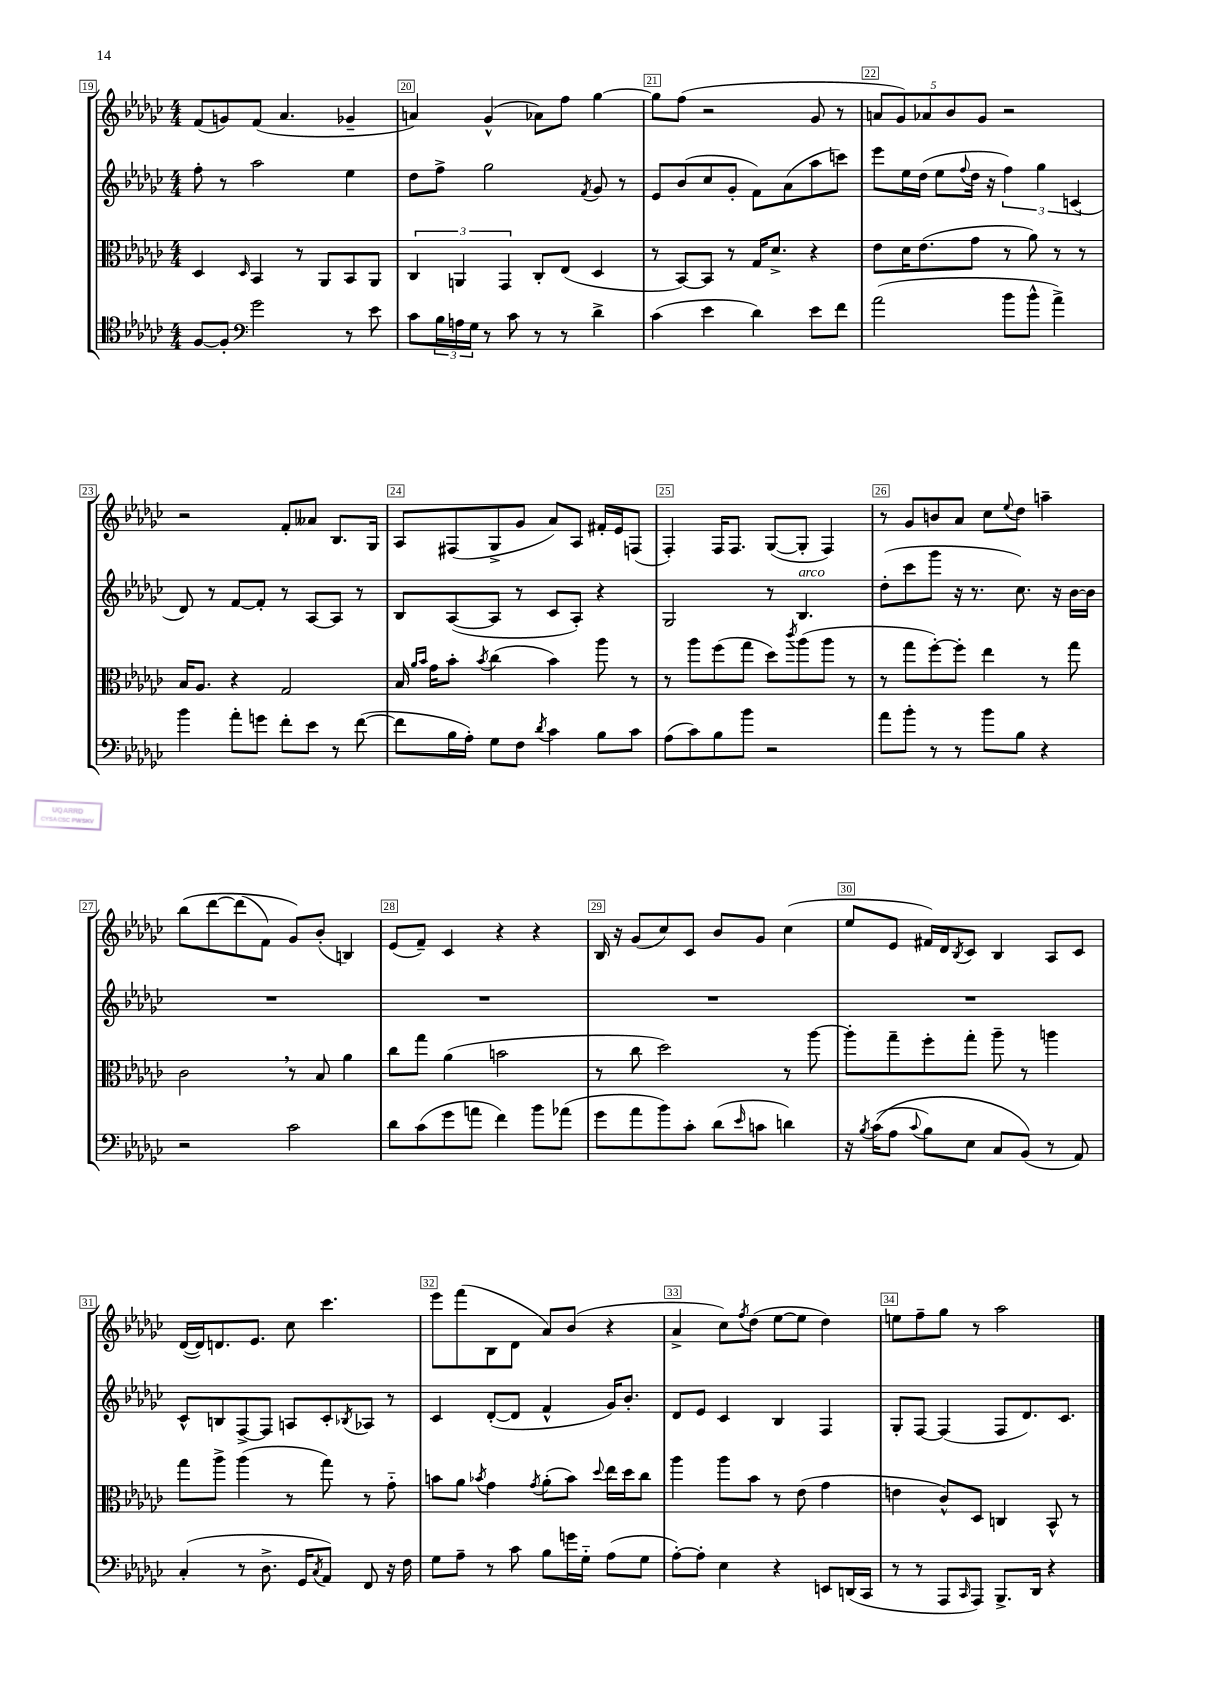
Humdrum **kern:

**kern	**kern	**kern	**kern
*staff4	*staff3	*staff2	*staff1
*clefC4	*clefC3	*clefG2	*clefG2
*k[b-e-a-d-g-c-]	*k[b-e-a-d-g-c-]	*k[b-e-a-d-g-c-]	*k[b-e-a-d-g-c-]
*M4/4	*M4/4	*M4/4	*M4/4
[8F	4D-	8ff'	(8f
8F']	.	8r	8g)
*clefF4	*	*	*
.	16qqD-	.	.
2g-	4BB-	2aa-	(8f
.	.	.	4.a-
.	8r	.	.
.	8AA-	.	.
8r	8BB-	4ee-	4g-~
8e-	8AA-	.	.
=	=	=	=
8c-	6C-	8dd-	4a)
24B-	.	8ff^	.
24A	6AA	.	.
24G-	.	.	.
8r	.	2gg-	(4g-^^
.	6GG-	.	.
8c-	.	.	.
8r	8C-'	.	8a-)
8r	(8E-	.	8ff
.	.	8qf	.
4d-^	4D-	8g-	[4gg-
.	.	8r	.
=	=	=	=
(4c-	8r	8e-	8gg-]
.	[8BB-)	(8b-	(8ff
4e-	8BB-]	8cc-	2r
.	8r	8g-'	.
4d-)	16G-	8f)	.
.	8.d-^	.	.
.	.	(8a-	.
8e-	4r	8aa-	8g-
8f	.	8ccc)	8r
=	=	=	=
(2a-	8e-	8eee-	10a
.	.	.	10g-)
.	16d-	16ee-	.
.	(8.e-	(16dd-	.
.	.	.	10a-
.	.	8ee-	.
.	.	.	10b-
.	.	8qqff	.
.	8g-	16dd-	.
.	.	.	10g-
.	.	16r	.
8b-	8r	6ff)	2r
8b-^^	8a-)	.	.
.	.	6gg-	.
4a-^)	8r	.	.
.	.	(6c	.
.	8r	.	.
=	=	=	=
4b-	16B-	8d-)	2r
.	8.A-	.	.
.	.	8r	.
8a-'	4r	[8f	.
8g	.	8f']	.
8f'	2G-	8r	8f'
8e-	.	[8A-	8a--
8r	.	8A-]	8.B-
([8f	.	8r	.
.	.	.	16G-
=	=	=	=
8f]	16B-	8B-	8A-
.	16qqa-	.	.
.	16qqb-	.	.
.	16g-	.	.
16B-	8b-'	([8A-	(8F#
16A-')	.	.	.
.	8qb-	.	.
8G-	(4cc-	8A-]	8G-^
8F	.	8r	8g-
8qd-	.	.	.
4c-	4b-)	8c-	8a-)
.	.	8A-')	8A-
8B-	8aa-	4r	16f#'
.	.	.	16e-
8c-	8r	.	(8F
=	=	=	=
(8A-	8r	2G-	4F')
8c-)	8aa-	.	.
8B-	(8ff	.	16F
.	.	.	8.F
8b-	8gg-	.	.
2r	8dd-)	8r	([8G-
.	8qccc-	.	.
.	(8aa-	4.B-	8G-']
.	8aa-	.	4F)
.	8r	.	.
=	=	=	=
8a-	8r	(8dd-'	8r
8b-'	8gg-	8ccc-	8g-
8r	[8ff')	8ggg-	8b
8r	8ff']	16r	8a-
.	.	8.r	.
8b-	4ee-	.	8cc-
.	.	.	8qqee-
8B-	.	8.cc-)	8dd-
4r	8r	.	4aa~
.	.	16r	.
.	8gg-	[16b-	.
.	.	16b-]	.
=	=	=	=
2r	2c-	1r	&(8bb-
.	.	.	[8ddd-
.	.	.	(8ddd-]
.	.	.	8f)
2c-	8r	.	8g-&)
.	8B-	.	(8b-'
.	4a-	.	4B)
=	=	=	=
8d-	8cc-	1r	(8e-
(8c-	8gg-	.	8f~)
8g-	(4a-	.	4c-
8a	.	.	.
4f)	2b	.	4r
8b-	.	.	4r
(8a-	.	.	.
=	=	=	=
8g-	8r	1r	16B-
.	.	.	16r
8a-	8cc-	.	(8g-
8b-)	2dd-)	.	8cc-)
8c-'	.	.	8c-
(8d-	.	.	8b-
16qqe-	.	.	.
8c	.	.	8g-
4d)	8r	.	(4cc-
.	[8aa-	.	.
=	=	=	=
16r	8aa-']	1r	8ee-
8qB-	.	.	.
&((16c-	.	.	.
8A-	8gg-~	.	8e-
8qqc-	.	.	.
8B-)	8ff'	.	16f#)
.	.	.	16d-
.	.	.	8qB-
8E-	8gg-'	.	8c-
8C-	8aa-~	.	4B-
(8BB-&)	8r	.	.
8r	4aa	.	8A-
8AA-)	.	.	8c-
=	=	=	=
(4C-'	8gg-	8c-^^	([16d-
.	.	.	16d-])
.	8aa-^	8B	8.d
8r	(4aa-	[8F^	.
.	.	.	8.e-
8.D-^	.	8F]	.
.	8r	8A	8cc-
16GG-	.	.	.
8qC-	.	.	.
8AA-)	8gg-)	8c-'	4.ccc-
.	.	8qB-	.
8FF	8r	8A-	.
16r	8g-'~	8r	.
16F	.	.	.
=	=	=	=
8G-	8b	4c-	8eee-
8A-~	8a-	.	(8fff
.	8qb-	.	.
8r	4g-	([8d-'	8B-
8c-	.	8d-]	8d-
.	8qg-	.	.
8B-	(8a-'	4f^^	8a-)
16g	8b-)	.	(8b-
16G-'~	.	.	.
.	8qqdd-	.	.
(8A-	16ee-	16g-)	4r
.	16dd-	8.b-'	.
8G-	8cc-	.	.
=	=	=	=
[8A-')	4aa-	8d-	4a-^
8A-']	.	8e-	.
4E-	8aa-	4c-	8cc-)
.	.	.	8qff
.	8b-	.	(8dd-
4r	8r	4B-	[8ee-
.	(8e-	.	8ee-]
8EE	4g-	4F	4dd-)
(16DD	.	.	.
16CC-	.	.	.
=	=	=	=
8r	4e	8G-'	8ee
8r	.	[8F	8ff~
8AAA-	8c-^^)	(4F]	8gg-
16qqCC-	.	.	.
8AAA-)	8D-	.	8r
8.BBB-^	4C	8F	2aa-
.	.	8.d-)	.
16DD-	.	.	.
4r	8BB-^^	.	.
.	.	8.c-	.
.	8r	.	.
==	==	==	==
*-	*-	*-	*-
